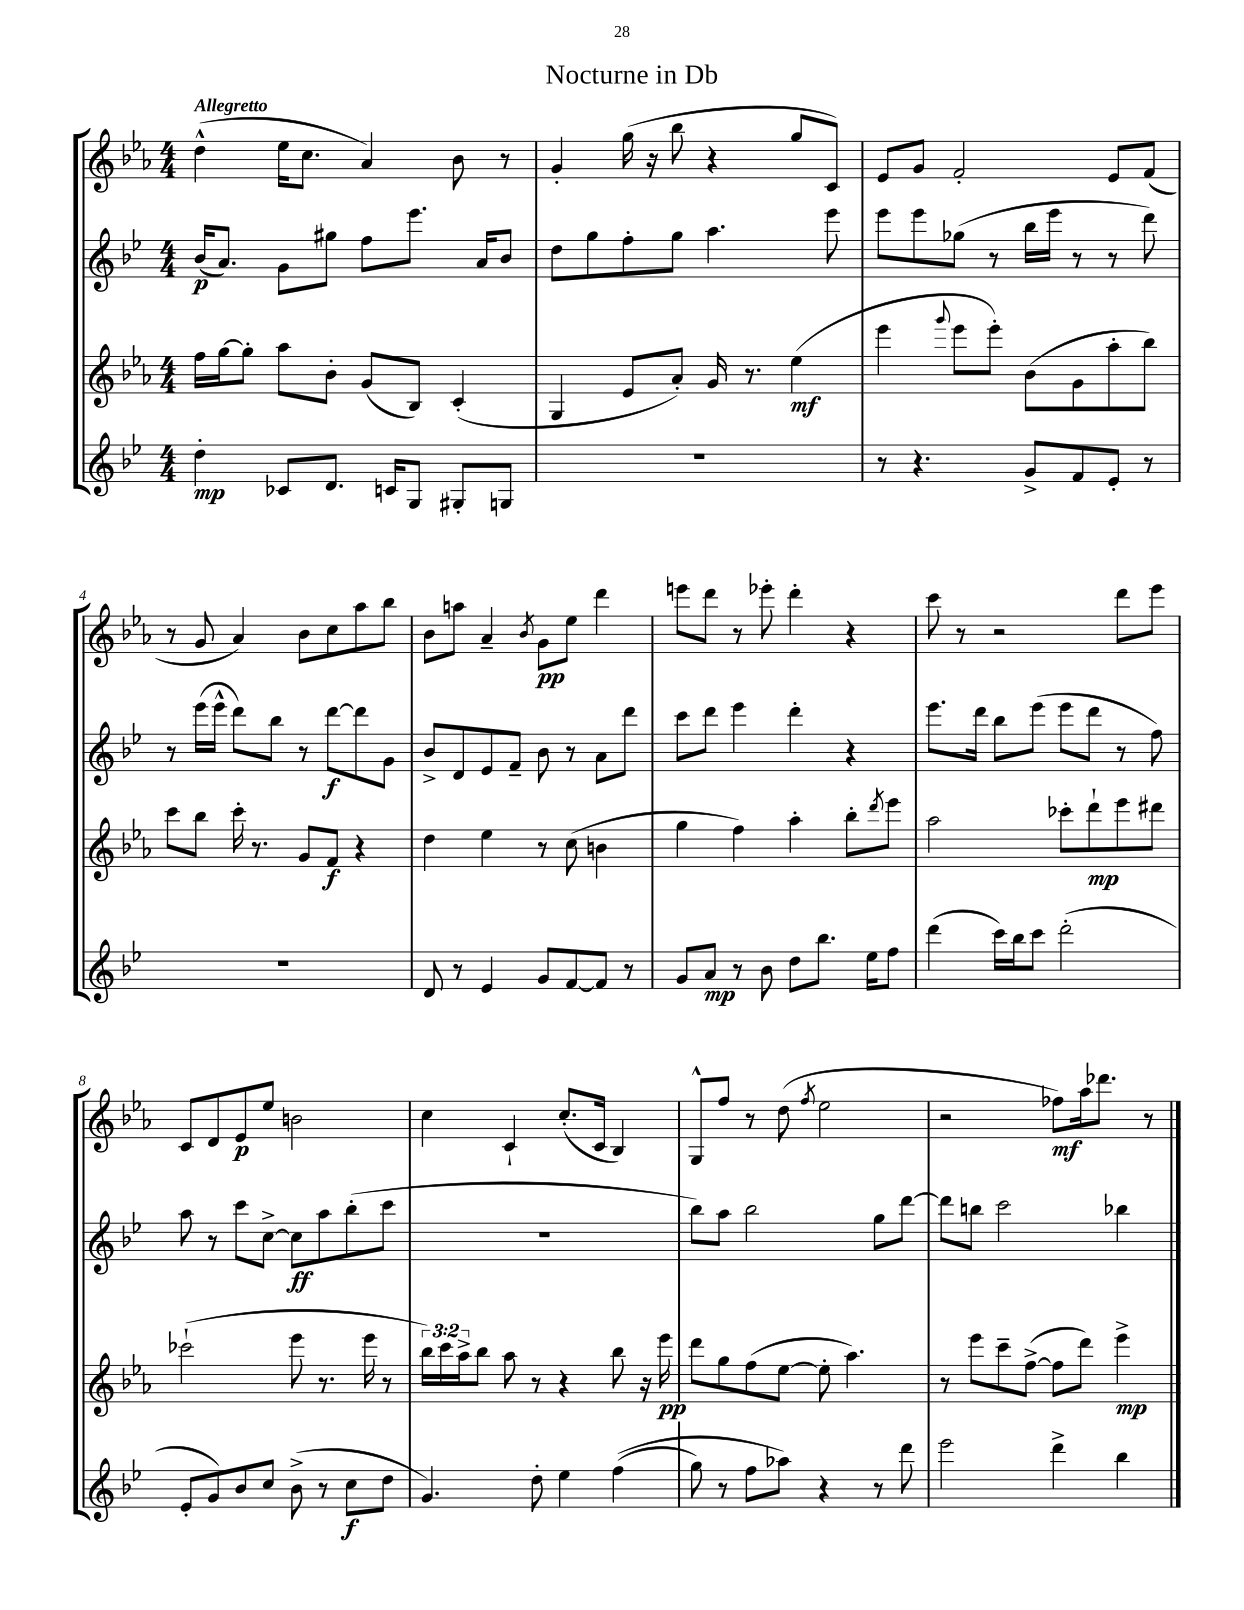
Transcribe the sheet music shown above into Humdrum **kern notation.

**kern	**dynam	**kern	**dynam	**kern	**dynam	**kern	**dynam
*part4	*part4	*part3	*part3	*part2	*part2	*part1	*part1
*staff4	*staff4	*staff3	*staff3	*staff2	*staff2	*staff1	*staff1
*clefG2	*	*clefG2	*	*clefG2	*	*clefG2	*
*k[b-e-]	*	*k[b-e-a-]	*	*k[b-e-]	*	*k[b-e-a-]	*
*M4/4	*	*M4/4	*	*M4/4	*	*M4/4	*
=1	=1	=1	=1	=1	=1	=1	=1
!	!	!	!	!	!	!LO:TX:a:B:t=Allegretto	!
4dd'\	mp	16ff\LL	.	(16b-/KL	p	(4dd^^\	.
.	.	[16gg\J	.	8.a/J)	.	.	.
.	.	8gg'\J]	.	.	.	.	.
8c-X/L	.	8aa-\L	.	8g\L	.	16ee-\KL	.
.	.	.	.	.	.	8.cc\J	.
8.d/J	.	8b-'\J	.	8gg#X\J	.	.	.
.	.	(8g/L	.	8ff\L	.	4a-/)	.
16cn/KL	.	.	.	.	.	.	.
8G/J	.	8B-/J)	.	8.eee-\J	.	.	.
8G#X'/L	.	(4c'/	.	.	.	8b-\	.
.	.	.	.	16a/KL	.	.	.
8Gn/J	.	.	.	8b-/J	.	8r	.
=2	=2	=2	=2	=2	=2	=2	=2
1r	.	4G/	.	8dd\L	.	4g'/	.
.	.	.	.	8gg\	.	.	.
.	.	8e-/L	.	8ff'\	.	(16gg\	.
.	.	.	.	.	.	16r	.
.	.	8a-'/J)	.	8gg\J	.	8bb-\	.
.	.	16g/	.	4.aa\	.	4r	.
.	.	8.r	.	.	.	.	.
.	.	(4ee-\	mf	.	.	8gg/L	.
.	.	.	.	8eee-\	.	8c/J)	.
=3	=3	=3	=3	=3	=3	=3	=3
8r	.	4eee-\	.	8eee-\L	.	8e-/L	.
4.r	.	.	.	8eee-\	.	8g/J	.
.	.	8qqggg/	.	.	.	.	.
.	.	8eee-\L	.	(8gg-X\J	.	2f'/	.
.	.	8eee-'\J)	.	8r	.	.	.
8g^/L	.	(8b-\L	.	16bb-\LL	.	.	.
.	.	.	.	16eee-\JJ	.	.	.
8f/	.	8g\	.	8r	.	.	.
8e-'/J	.	8aa-'\	.	8r	.	8e-/L	.
8r	.	8bb-\J)	.	8ddd\)	.	(8f/J	.
!!LO:LB:g=z
=4	=4	=4	=4	=4	=4	=4	=4
1r	.	8ccc\L	.	8r	.	8r	.
.	.	8bb-\J	.	(16eee-\LL	.	8g/	.
.	.	.	.	16eee-^^\JJ	.	.	.
.	.	16ccc'\	.	8ddd\L)	.	4a-/)	.
.	.	8.r	.	.	.	.	.
.	.	.	.	8bb-\J	.	.	.
.	.	8g/L	.	8r	.	8b-\L	.
.	.	8f/J	f	[8ddd\L	f	8cc\	.
.	.	4r	.	8ddd\]	.	8aa-\	.
.	.	.	.	8g\J	.	8bb-\J	.
=5	=5	=5	=5	=5	=5	=5	=5
8d/	.	4dd\	.	8b-^/L	.	8b-\L	.
8r	.	.	.	8d/	.	8aan\J	.
4e-/	.	4ee-\	.	8e-/	.	4a-~/	.
.	.	.	.	8f~/J	.	.	.
.	.	.	.	.	.	8qb-/	.
8g/L	.	8r	.	8b-\	.	8g\L	pp
[8f/	.	(8cc\	.	8r	.	8ee-\J	.
8f/J]	.	4bn\	.	8a\L	.	4ddd\	.
8r	.	.	.	8ddd\J	.	.	.
=6	=6	=6	=6	=6	=6	=6	=6
8g/L	.	4gg\	.	8ccc\L	.	8eeen\L	.
8a/J	mp	.	.	8ddd\J	.	8ddd\J	.
8r	.	4ff\)	.	4eee-\	.	8r	.
8b-\	.	.	.	.	.	8eee-X'\	.
8dd\L	.	4aa-'\	.	4ddd'\	.	4ddd'\	.
8.bb-\J	.	.	.	.	.	.	.
.	.	8bb-'\L	.	4r	.	4r	.
16ee-\KL	.	.	.	.	.	.	.
.	.	8qddd/	.	.	.	.	.
8ff\J	.	8eee-\J	.	.	.	.	.
=7	=7	=7	=7	=7	=7	=7	=7
(4ddd\	.	2aa-\	.	8.eee-\L	.	8ccc\	.
.	.	.	.	.	.	8r	.
.	.	.	.	16ddd\Jk	.	.	.
16ccc\LL)	.	.	.	8bb-\L	.	2r	.
16bb-\J	.	.	.	.	.	.	.
8ccc\J	.	.	.	(8eee-\J	.	.	.
(2ddd'\	.	8ccc-X'\L	.	8eee-\L	.	.	.
.	.	8ddd`\	mp	8ddd\J	.	.	.
.	.	8eee-\	.	8r	.	8ddd\L	.
.	.	8ddd#X\J	.	8ff\)	.	8eee-\J	.
!!LO:LB:g=z
=8	=8	=8	=8	=8	=8	=8	=8
8e-'/L	.	(2ccc-X`\	.	8aa\	.	8c/L	.
8g/)	.	.	.	8r	.	8d/	.
8b-/	.	.	.	8ccc\L	.	8e-/	p
8cc/J	.	.	.	[8cc^\J	.	8ee-/J	.
(8b-^\	.	8eee-\	.	8cc\L]	ff	2bn\	.
8r	.	8.r	.	8aa\	.	.	.
8cc\L	f	.	.	(8bb-'\	.	.	.
.	.	16eee-\	.	.	.	.	.
8dd\J	.	8r	.	8ccc\J	.	.	.
=9	=9	=9	=9	=9	=9	=9	=9
4.g/)	.	24bb-\LL)	.	1r	.	4cc\	.
.	.	24ccc\	.	.	.	.	.
.	.	24aa-^\J	.	.	.	.	.
.	.	8bb-\J	.	.	.	.	.
.	.	8aa-\	.	.	.	4c`/	.
8dd'\	.	8r	.	.	.	.	.
4ee-\	.	4r	.	.	.	(8.cc'/L	.
.	.	.	.	.	.	16c/Jk	.
((4ff\	.	8bb-\	.	.	.	4B-/)	.
.	.	16r	.	.	.	.	.
.	.	16eee-\	pp	.	.	.	.
=10	=10	=10	=10	=10	=10	=10	=10
8gg\)	.	8ddd\L	.	8bb-\L)	.	8G^^/L	.
8r	.	8gg\	.	8aa\J	.	8ff/J	.
8ff\L	.	(8ff\	.	2bb-\	.	8r	.
8aa-X\J)	.	[8ee-\J	.	.	.	(8dd\	.
.	.	.	.	.	.	8qff/	.
4r	.	8ee-'\]	.	.	.	2ee-\	.
.	.	4.aa-\)	.	.	.	.	.
8r	.	.	.	8gg\L	.	.	.
8ddd\	.	.	.	[8ddd\J	.	.	.
=11	=11	=11	=11	=11	=11	=11	=11
2eee-\	.	8r	.	8ddd\L]	.	2r	.
.	.	8eee-\L	.	8bbn\J	.	.	.
.	.	8ccc~\	.	2ccc\	.	.	.
.	.	([8ff^\J	.	.	.	.	.
4ddd^\	.	8ff\L]	.	.	.	8ff-X\L)	mf
.	.	8ddd\J)	.	.	.	16aa-\k	.
.	.	.	.	.	.	8.ddd-X\J	.
4bb-\	.	4eee-^\	mp	4bb-X\	.	.	.
.	.	.	.	.	.	8r	.
==	==	==	==	==	==	==	==
*-	*-	*-	*-	*-	*-	*-	*-
